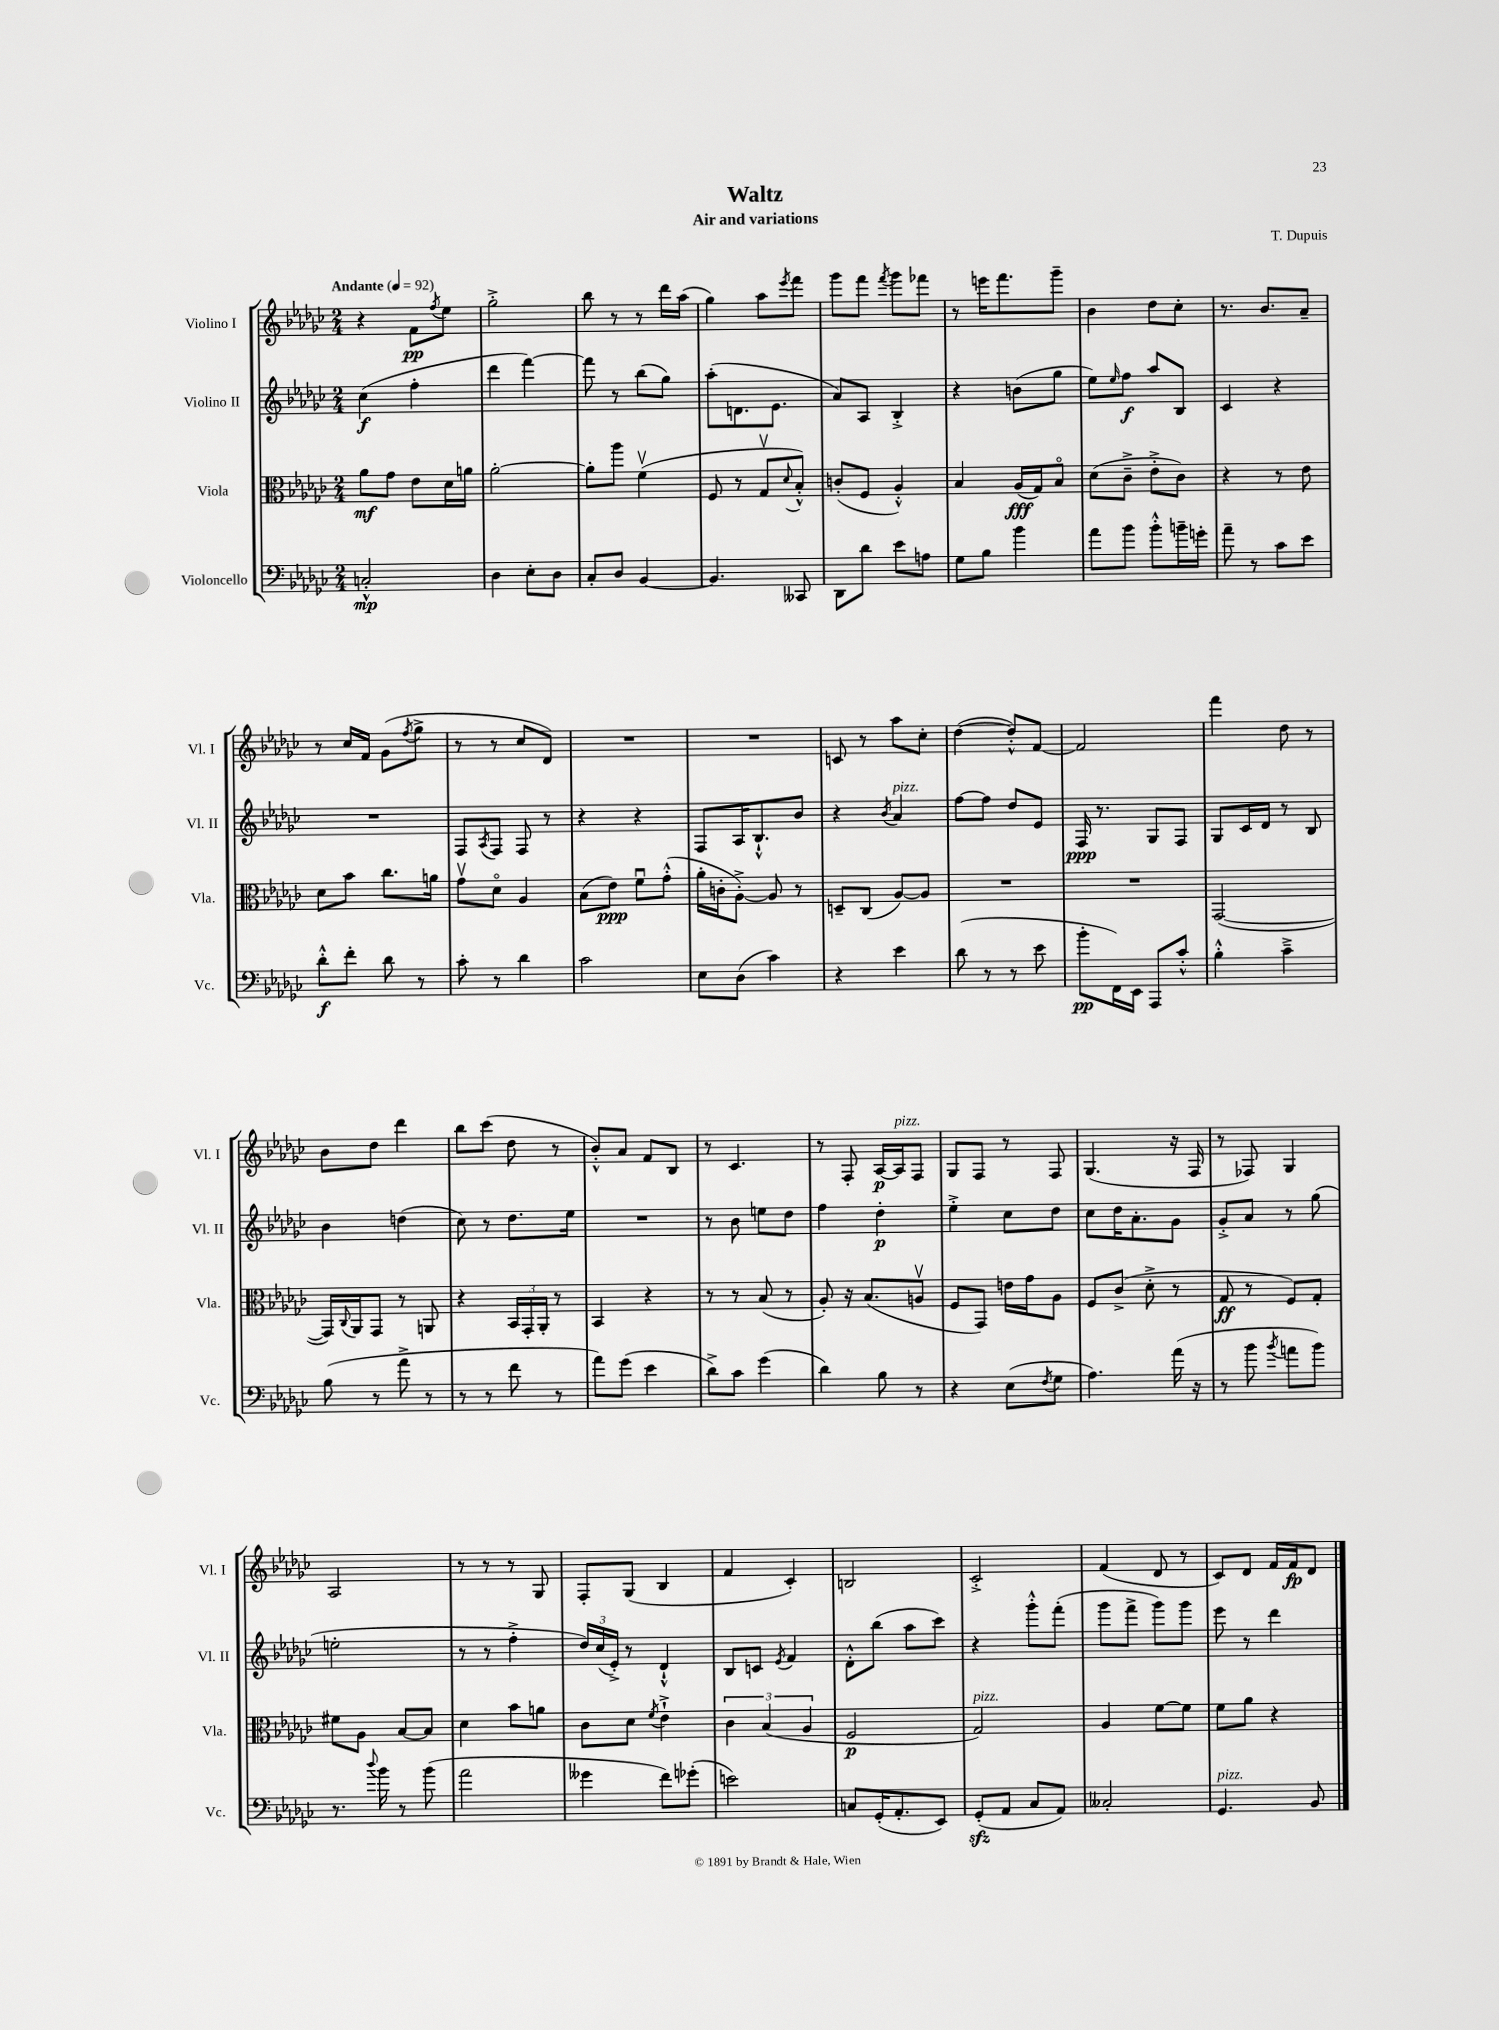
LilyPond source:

\header { title = "Waltz" composer = "T. Dupuis" subtitle = "Air and variations" }
<<
\new StaffGroup <<
\new Staff = "s0" \with { instrumentName = "Violino I" shortInstrumentName = "Vl. I" } {
    \clef treble \key ges \major \numericTimeSignature \time 2/4 \tempo "Andante" 4 = 92
    r4 f'8\pp \acciaccatura { f''8 } ees''8 |
    ges''2-.-> |
    bes''8 r8 r8 des'''16 aes''16( |
    ges''4) aes''8 \acciaccatura { ees'''8 } f'''8 |
    ges'''8 f'''8 \acciaccatura { f'''8 } ges'''8 fes'''8 |
    r8 e'''16 f'''8. ges'''8-- |
    bes'4 des''8 ces''8-. |
    r8. bes'8. aes'8-- |
    r8 ces''16 f'16 ges'8( \acciaccatura { f''8 } ges''8-> |
    r8 r8 ces''8 des'8) |
    R2 |
    R2 |
    c'8 r8 aes''8 ces''8-. |
    des''4~( des''8-.-^) f'8~ |
    f'2 |
    f'''4 des''8 r8 |
    bes'8 des''8 des'''4 |
    bes''8 ces'''8( des''8 r8 |
    bes'8-.-^) aes'8 f'8 bes8 |
    r8 ces'4. |
    r8 f8-. aes16~\p aes16^\markup { \italic "pizz." } f8 |
    ges8 f8 r8 f8 |
    ges4.( r16 f16 |
    r8 fes8) ges4 |
    aes2 |
    r8 r8 r8 ges8 |
    f8-. ges8( bes4 |
    f'4 ces'4-.) |
    b2 |
    ces'2-.-> |
    f'4( des'8 r8 |
    ces'8) des'8 f'16 f'16\fp des'8 \bar "|." |
}
\new Staff = "s1" \with { instrumentName = "Violino II" shortInstrumentName = "Vl. II" } {
    \clef treble \key ges \major \numericTimeSignature \time 2/4
    ces''4\f( f''4-. |
    des'''4 f'''4~) |
    f'''8 r8 bes''8( ges''8) |
    aes''8-.( d'8. ees'8. |
    aes'8) aes8 bes4-.-> |
    r4 b'8( ges''8 |
    ees''8) \grace { ees''16 } f''8\f aes''8 bes8 |
    ces'4 r4 |
    R2 |
    f8 \acciaccatura { aes8 } f8 f8 r8 |
    r4 r4 |
    f8 aes16 bes8.-!-^ bes'8 |
    r4 \acciaccatura { bes'8 } aes'4^\markup { \italic "pizz." } |
    f''8~ f''8 des''8 ees'8 |
    f16\ppp r8. ges8 f8 |
    ges8 ces'16 des'16 r8 bes8 |
    bes'4 d''4( |
    ces''8) r8 des''8. ees''16 |
    R2 |
    r8 bes'8 e''8 des''8 |
    f''4 des''4-.\p |
    ees''4-.-> ces''8 des''8 |
    ces''8 des''16 aes'8.-. ges'8 |
    ges'8-.-> aes'8 r8 ges''8( |
    e''2-. |
    r8 r8 f''4-.-> |
    \tuplet 3/2 { des''16) ces''16( ees'16-.->) } r8 des'4-!-^ |
    bes8 c'8 \acciaccatura { ees'8 } f'4 |
    des'8-.-^ bes''8( aes''8 ces'''8) |
    r4 ges'''8-.-^ f'''8-.( |
    ges'''8 f'''8-> ges'''8) ges'''8 |
    ees'''8 r8 des'''4 \bar "|." |
}
\new Staff = "s2" \with { instrumentName = "Viola" shortInstrumentName = "Vla." } {
    \clef alto \key ges \major \numericTimeSignature \time 2/4
    aes'8\mf ges'8 ees'8 des'16 a'16 |
    aes'2~-. |
    aes'8-. aes''8 f'4\upbow( |
    f8 r8 ges8\upbow \appoggiatura { des'8 } bes8-.-^) |
    c'8-.( f8 aes4-.-^) |
    bes4 aes16\fff( ges16) bes8\flageolet |
    des'8( ces'8---> ees'8-.-> ces'8) |
    r4 r8 ees'8 |
    des'8 bes'8 ces''8. a'16 |
    ges'8\upbow des'8\flageolet aes4 |
    bes8( ees'8\ppp) f'8\downbow ges'8-.-^( |
    aes'16-. c'16-. aes8~-.->) aes8 r8 |
    d8-- ces8( aes8~) aes8 |
    R2 |
    R2 |
    ges,2~( |
    ges,16) \appoggiatura { ces8 } aes,16 ges,8 r8 a,8 |
    r4 \tuplet 3/2 { bes,16 ges,16-. aes,16-. } r8 |
    bes,4 r4 |
    r8 r8 bes8( r8 |
    aes8-.) r16 bes8.( a8\upbow |
    f8 ges,8) e'16 ges'16 aes8 |
    f8 ces'8->( des'8-.-> r8 |
    ges8\ff r8 f8) ges8-. |
    fis'8 aes8 bes8~ bes8 |
    des'4 bes'8 a'8 |
    ces'8 des'8 \acciaccatura { f'8 } ees'4-!-> |
    \tuplet 3/2 { ces'4 bes4( aes4 } |
    f2\p |
    ges2^\markup { \italic "pizz." }) |
    aes4 f'8~ f'8 |
    f'8 aes'8 r4 \bar "|." |
}
\new Staff = "s3" \with { instrumentName = "Violoncello" shortInstrumentName = "Vc." } {
    \clef bass \key ges \major \numericTimeSignature \time 2/4
    c2-.-^\mp |
    des4 ees8-. des8 |
    ces8-. des8 bes,4~ |
    bes,4. ceses,8 |
    des,8 des'8 ees'8 a8 |
    ges8 bes8 bes'4 |
    aes'8 bes'8 bes'8-.-^ b'16-- g'16-. |
    aes'8-- r8 ces'8 ees'8 |
    des'8-.-^\f f'8-. des'8 r8 |
    ces'8-. r8 des'4 |
    ces'2 |
    ees8 des8( ces'4) |
    r4 ees'4 |
    des'8( r8 r8 ees'8 |
    bes'8-.\pp f,16) ees,16 aes,,8 ces'8-.-^ |
    bes4-.-^ ces'4---> |
    bes8( r8 aes'8-> r8 |
    r8 r8 f'8 r8 |
    aes'8) ges'8( ees'4 |
    des'8->) ces'8 ges'4( |
    des'4) bes8 r8 |
    r4 ees8( \acciaccatura { f8 } ges8 |
    aes4.) aes'16( r16 |
    r8 bes'8 \acciaccatura { bes'8 } a'8 bes'8) |
    r8. \appoggiatura { des''8 } bes'16 r8 bes'8( |
    aes'2 |
    geses'4 f'8) ges'8-.( |
    e'2) |
    c8 ges,16-.( aes,8.-. ees,8) |
    ges,8-.\sfz( aes,8 ces8 aes,8) |
    ceses2-. |
    ges,4.^\markup { \italic "pizz." } bes,8 \bar "|." |
}
>>
>>
\layout { \context { \Score \remove "Bar_number_engraver" } }
